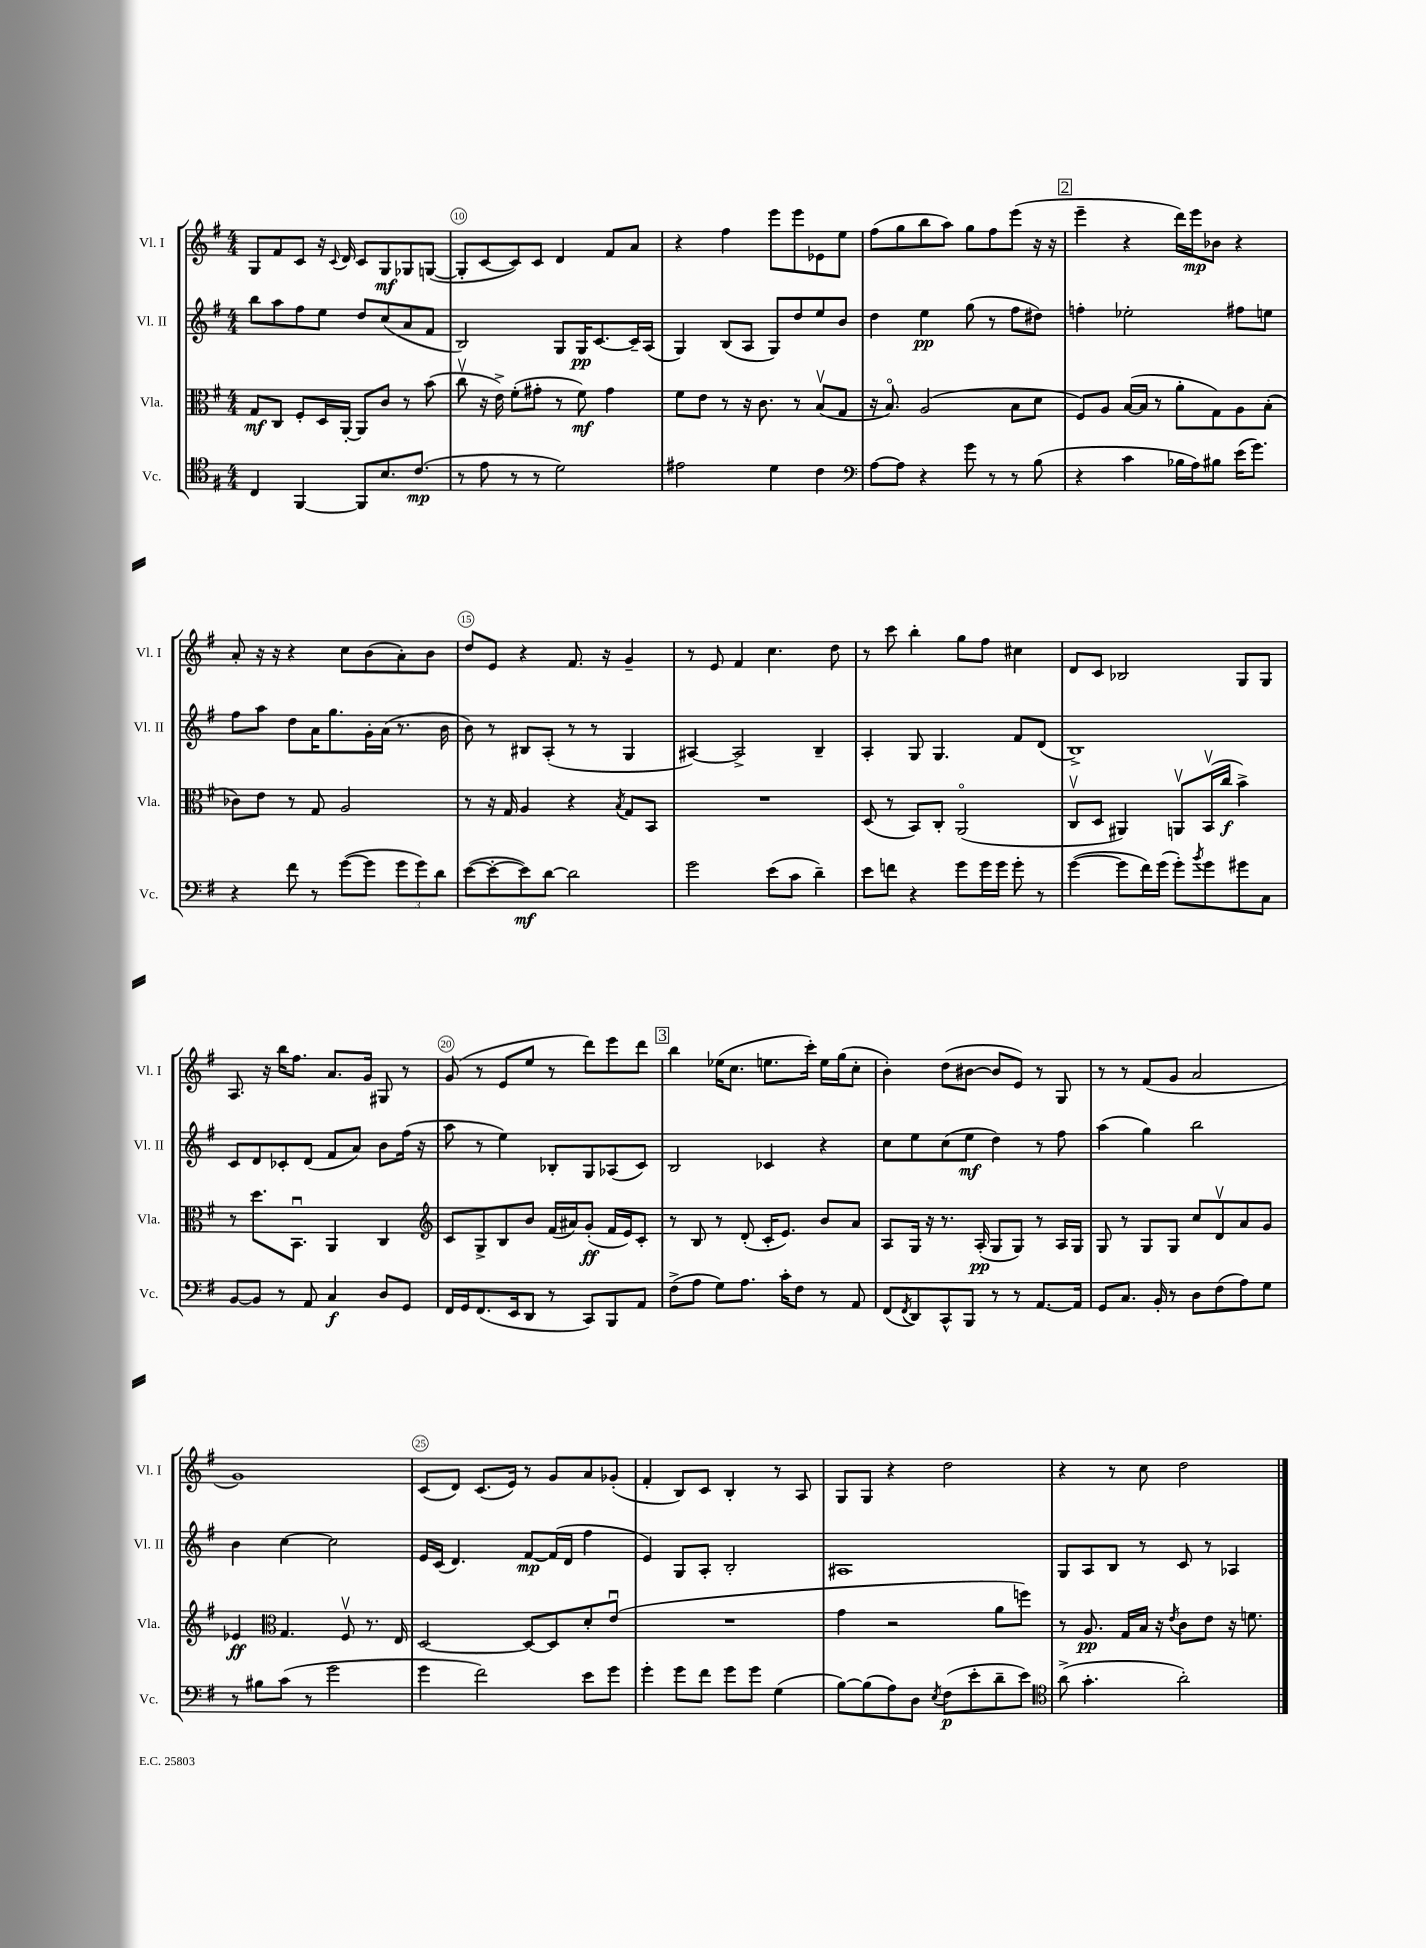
<<
\new StaffGroup <<
\new Staff = "s0" \with { instrumentName = "Vl. I" shortInstrumentName = "Vl. I" } {
    \clef treble \key g \major \numericTimeSignature \time 4/4
    g8 fis'8 c'8 r16 \appoggiatura { c'8 } d'16 c'8 g8\mf ges8 g8~( |
    g8-. c'8~ c'8) c'8 d'4 fis'8 a'8 |
    r4 fis''4 e'''8 e'''8 ees'8 e''8 |
    fis''8( g''8 b''8 a''8) g''8 fis''8 e'''8( r16 r16 |
    \mark \markup { \box "2" } e'''4-- r4 d'''16) e'''16\mp bes'8 r4 |
    a'8-. r16 r16 r4 c''8 b'8( a'8-.) b'8 |
    d''8 e'8 r4 fis'8. r16 g'4-- |
    r8 e'8 fis'4 c''4. d''8 |
    r8 c'''8 b''4-. g''8 fis''8 cis''4 |
    d'8 c'8 bes2 g8 g8 |
    a8. r16 b''16 fis''8. a'8. g'16 gis8 r8 |
    g'8( r8 e'8 e''8 r8 d'''8) e'''8 d'''8 |
    \mark \markup { \box "3" } b''4 ees''16( c''8. e''8. c'''16-.) e''16 g''16( c''8-. |
    b'4-.) d''8( bis'8~ bis'8 e'8) r8 g8 |
    r8 r8 fis'8( g'8 a'2 |
    g'1) |
    c'8( d'8) c'8.( e'16) r8 g'8 a'8 ges'8-.( |
    fis'4-. b8) c'8 b4-. r8 a8 |
    g8 g8 r4 d''2 |
    r4 r8 c''8 d''2 \bar "|." |
}
\new Staff = "s1" \with { instrumentName = "Vl. II" shortInstrumentName = "Vl. II" } {
    \clef treble \key g \major \numericTimeSignature \time 4/4
    b''8 a''8 fis''8 e''8 d''8 c''8( a'8 fis'8 |
    b2) g8 g16\pp c'8.~ c'16-- a16( |
    g4) b8( a8 g8) d''8 e''8 b'8 |
    d''4 e''4\pp g''8( r8 fis''8 dis''8) |
    \mark \markup { \box "2" } f''4-. ees''2-. fis''8 e''8 |
    fis''8 a''8 d''8 a'16 g''8. g'16-. a'16( r8. b'16 |
    b'8) r8 bis8 a8-.( r8 r8 g4 |
    ais4~) ais2-> b4-- |
    a4-. g8 g4. fis'8 d'8( |
    b1->) |
    c'8 d'8 ces'8-. d'8( fis'8 a'8) b'8 fis''16( r16 |
    a''8 r8 e''4) bes8-. g8 aes8( c'8) |
    \mark \markup { \box "3" } b2 ces'4 r4 |
    c''8 e''8 c''8( e''8\mf d''4) r8 fis''8 |
    a''4( g''4) b''2 |
    b'4 c''4~ c''2 |
    e'16 c'16( d'4.) fis'8~\mp fis'16( d'16 fis''4 |
    e'4) g8 a8-. b2-. |
    ais1 |
    g8 a8 b8 r8 c'8 r8 aes4 \bar "|." |
}
\new Staff = "s2" \with { instrumentName = "Vla." shortInstrumentName = "Vla." } {
    \clef alto \key g \major \numericTimeSignature \time 4/4
    g8\mf c8 fis8-. d16 a,16~-. a,8 c'8 r8 b'8( |
    c''8\upbow r16 e'16->) fis'8-.( gis'8-. r8 fis'8\mf) gis'4 |
    fis'8 e'8 r8 r16 c'8. r8 b8\upbow( g8 |
    r16 b8.\flageolet) a2( b8 d'8 |
    \mark \markup { \box "2" } fis8) a8 b16~( b16 r8 a'8-. g8) a8 b8-.( |
    ces'8) e'8 r8 g8 a2 |
    r8 r16 g16 a4 r4 \acciaccatura { b8 } g8 b,8 |
    R1 |
    d8( r8 b,8) c8-. a,2\flageolet( |
    c8\upbow d8 ais,4) a,8\upbow b,16\upbow( c''16\f b'4->) |
    r8 d''8. b,8.\downbow a,4 c4 |
    \clef treble c'8 g8-> b8 b'8 fis'16( ais'16) g'8-.\ff( fis'16 e'16) c'8-. |
    \mark \markup { \box "3" } r8 b8 r8 d'8-.( c'16-. e'8.) b'8 a'8 |
    a8 g16 r16 r8. a16-.\pp( g8 g8) r8 a16 g16 |
    g8 r8 g8 g8 c''8 d'8\upbow a'8 g'8 |
    ees'4\ff \clef alto g4. fis8\upbow r8. e16 |
    d2~ d8~ d8 d'8-. e'8\downbow( |
    R1 |
    g'4 r2 a'8 f''8) |
    r8 a8.\pp g16 b16 r16 \acciaccatura { e'8 } c'8 e'8 r16 f'8. \bar "|." |
}
\new Staff = "s3" \with { instrumentName = "Vc." shortInstrumentName = "Vc." } {
    \clef tenor \key g \major \numericTimeSignature \time 4/4
    c4 fis,4~ fis,8 b8. c'8.\mp( |
    r8 e'8 r8 r8 d'2) |
    eis'2 d'4 c'4 |
    \clef bass a8~ a8 r4 g'8 r8 r8 b8( |
    \mark \markup { \box "2" } r4 c'4 bes16 a16) bis8 e'16( g'8.) |
    r4 fis'8 r8 g'8~( g'8 \tuplet 3/2 { g'8 g'8) d'8 } |
    e'8~( e'8~-. e'8\mf) d'8~ d'2 |
    g'2 e'8( c'8 d'4--) |
    e'8 f'8 r4 g'8 g'16 g'16 g'8-. r8 |
    g'4~( g'8 fis'16) g'16( g'8-.) \acciaccatura { b'8 } g'8 gis'8 c8 |
    b,8~ b,8 r8 a,8 c4\f d8 g,8 |
    fis,16 g,16 fis,8.( e,16 d,8 r8 c,8) b,,8 a,8 |
    \mark \markup { \box "3" } fis8->( a8 g8) a8. c'16-. fis8 r8 a,8 |
    fis,8( \acciaccatura { fis,8 } d,8) c,8-^ b,,8 r8 r8 a,8.~ a,16 |
    g,8 c8. b,16-. r8 d8 fis8( a8) g8 |
    r8 bis8 c'8( r8 g'2 |
    g'4 fis'2) e'8 g'8 |
    g'4-. g'8 fis'8 g'8 g'8 g4( |
    b8~) b8( a8) d8 \acciaccatura { e8 } fis8\p( e'8-. d'8-- e'8) |
    \clef tenor a'8->( g'4.-. a'2-.) \bar "|." |
}
>>
>>
\layout { \context { \Score currentBarNumber = #9 \override BarNumber.break-visibility = ##(#f #t #t) barNumberVisibility = #(every-nth-bar-number-visible 5) \override BarNumber.stencil = #(make-stencil-circler 0.1 0.3 ly:text-interface::print) } }
